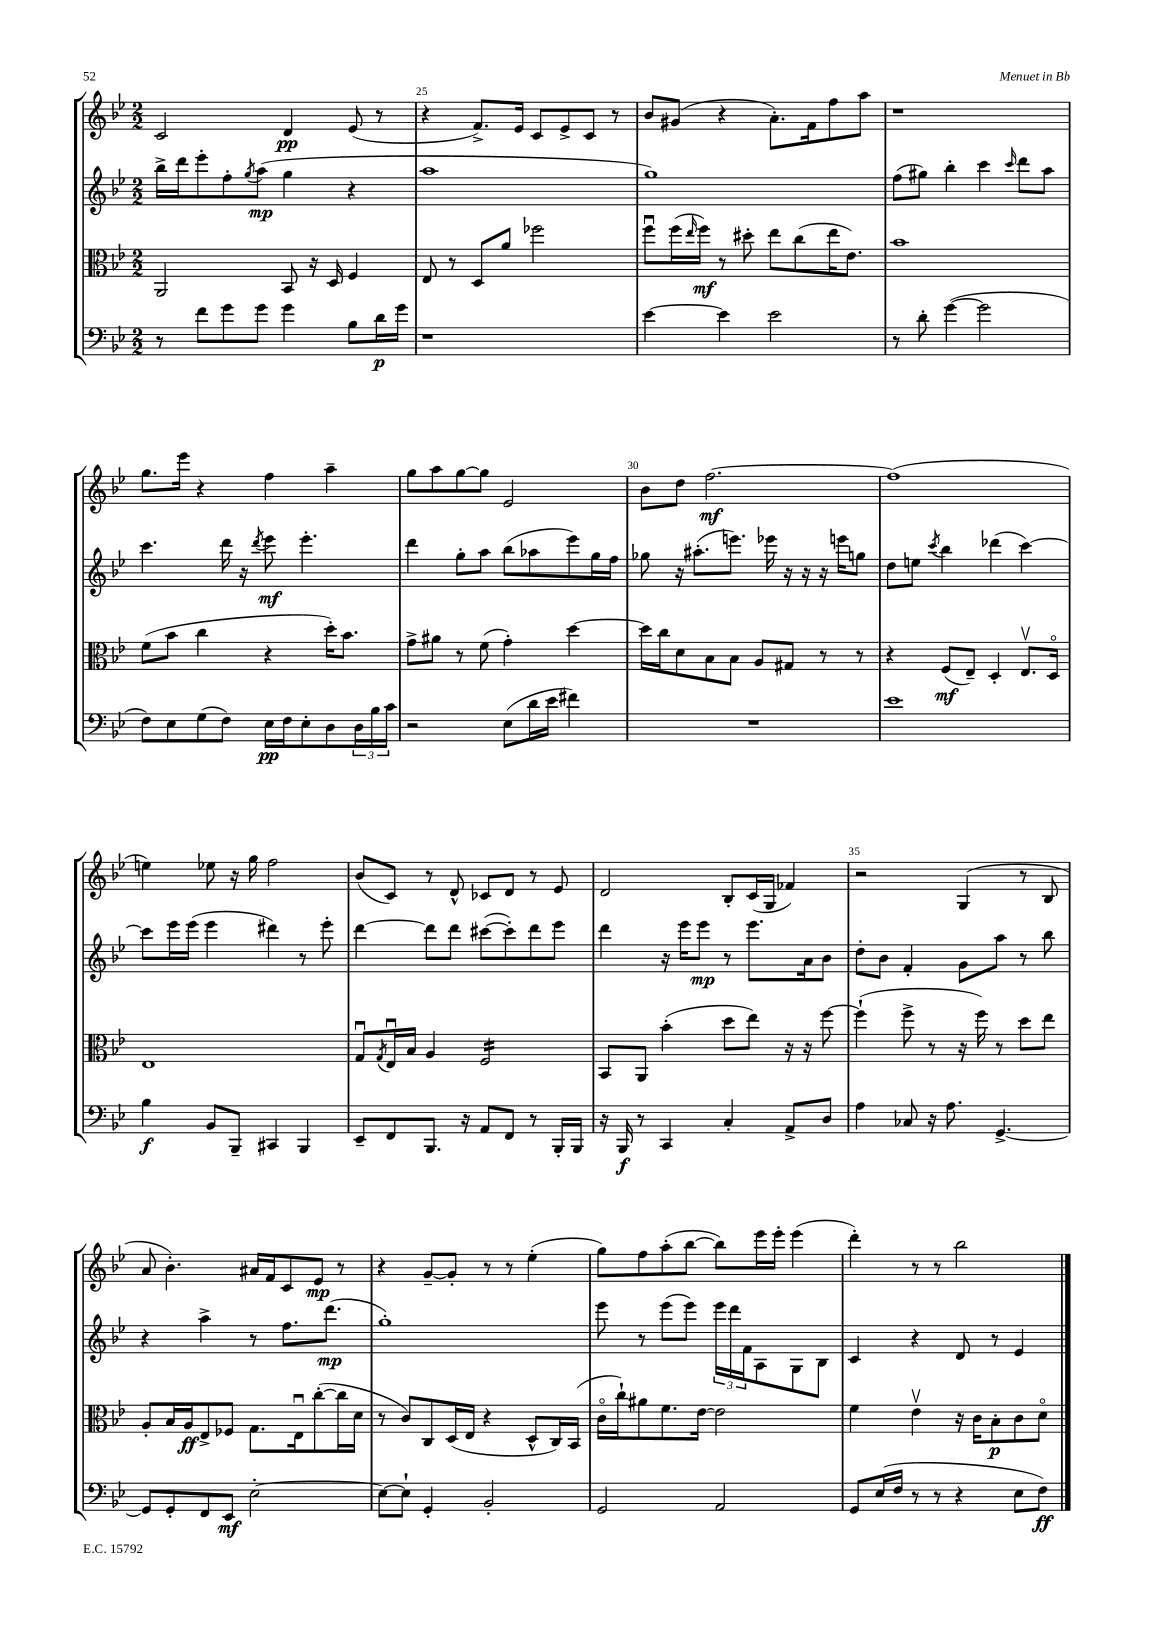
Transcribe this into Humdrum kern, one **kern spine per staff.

**kern	**kern	**kern	**kern
*staff4	*staff3	*staff2	*staff1
*clefF4	*clefC3	*clefG2	*clefG2
*k[b-e-]	*k[b-e-]	*k[b-e-]	*k[b-e-]
*M2/2	*M2/2	*M2/2	*M2/2
8r	2AA	16bb-^	2c
.	.	16ddd	.
8f	.	8eee-'	.
8g	.	8ff'	.
.	.	8qgg	.
8g	.	(8aa	.
4g	8BB-	4gg	4d
.	16r	.	.
.	16D	.	.
8B-	4F	4r	(8e-
16d	.	.	8r
16g	.	.	.
=	=	=	=
1r	8E-	1aa	4r
.	8r	.	.
.	8D	.	8.f^)
.	8a	.	.
.	.	.	16e-
.	2ff-	.	8c
.	.	.	8e-^
.	.	.	8c
.	.	.	8r
=	=	=	=
[4e-	8ffu	1gg)	8b-
.	(16ff	.	(8g#
.	16qqee-	.	.
.	16ff)	.	.
4e-]	8r	.	4r
.	8dd#'	.	.
2e-	8ee-	.	8.a')
.	(8cc	.	.
.	.	.	16f
.	16ee-	.	8ff
.	8.e-)	.	.
.	.	.	8aa
=	=	=	=
8r	1b-	(8ff	1r
8d'	.	8gg#)	.
([4g	.	4bb-'	.
2g]	.	4ccc	.
.	.	16qqccc	.
.	.	8ddd	.
.	.	8aa	.
=	=	=	=
8F)	(8f	4.ccc	8.gg
8E-	8b-	.	.
.	.	.	16eee-
(8G	4cc	.	4r
8F)	.	16ddd	.
.	.	16r	.
.	.	8qddd	.
16E-	4r	8eee-	4ff
16F	.	.	.
8E-'	.	4.eee-'	.
8D	16dd')	.	4aa~
.	8.b-	.	.
24D	.	.	.
24B-	.	.	.
24c	.	.	.
=	=	=	=
2r	8g^	4ddd	8gg
.	8a#	.	8aa
.	8r	8gg'	[8gg
.	(8f	8aa	8gg]
(8E-	4g')	(8bb-	2e-
16d	.	8aa-	.
16e-	.	.	.
4f#)	[4dd	8eee-)	.
.	.	16gg	.
.	.	16ff	.
=	=	=	=
1r	16dd]	8gg-	8b-
.	16cc	.	.
.	8d	16r	8dd
.	.	(8.aa#'	.
.	8B-	.	[2.ff
.	8B-	8.eee)	.
.	8A	.	.
.	.	16eee-	.
.	8G#	16r	.
.	.	16r	.
.	8r	16r	.
.	.	16eee	.
.	8r	8gg	.
=	=	=	=
1e-	4r	8dd	(1ff]
.	.	8ee	.
.	.	8qccc	.
.	(8F	4bb-	.
.	8E-~)	.	.
.	4D'	(4ddd-	.
.	8.E-v	[4ccc)	.
.	16Do	.	.
=	=	=	=
4B-	1E-	8ccc]	4ee)
.	.	16eee-	.
.	.	(16eee-	.
8BB-	.	4eee-	8ee-
8BBB-~	.	.	16r
.	.	.	16gg
4CC#	.	4ddd#)	2ff
4BBB-	.	8r	.
.	.	8eee-'	.
=	=	=	=
8EE-~	8Gu	[4ddd	(8b-
.	8qG	.	.
8FF	16E-u	.	8c)
.	16B-	.	.
8.BBB-	4A	8ddd]	8r
.	.	8ddd	8d^^
16r	.	.	.
8AA	2F	([8ccc#	8c-
8FF	.	8ccc#'])	8d
8r	.	8ddd	8r
16BBB-'	.	8eee-	8e-
16BBB-	.	.	.
=	=	=	=
16r	8BB-	4ddd	2d
16BBB-	.	.	.
8r	8AA	.	.
4CC	(4b-'	16r	.
.	.	16eee-	.
.	.	8eee-	.
4C'	8dd	8r	8B-'
.	8ee-)	8.eee-	(16c
.	.	.	16G
8AA^	16r	.	4f-)
.	16r	16a	.
8D	[8ff	8b-	.
=	=	=	=
4A	(4ff`]	8dd'	2r
.	.	8b-	.
8C-	8ff^	4f'	.
16r	8r	.	.
8.A	.	.	.
.	16r	8g	(4G
.	16ff)	.	.
[4.GG^	8r	8aa	.
.	8dd	8r	8r
.	8ee-	8bb-	8B-
=	=	=	=
8GG]	8A'	4r	8a
8GG'	16B-	.	4.b-')
.	16A	.	.
8FF	8E-^	4aa^	.
8EE-	8F-	.	.
[2E-'	8.G	8r	16a#
.	.	.	16f
.	.	8.ff	8c
.	16E-u	.	.
.	([8cc'	.	8e-
.	.	(8.ddd	.
.	16cc]	.	8r
.	16d	.	.
=	=	=	=
8E-_	8r	1gg')	4r
8E-`]	8c)	.	.
4GG'	8C	.	[8g~
.	(16D	.	8g']
.	16E-	.	.
2BB-'	4r	.	8r
.	.	.	8r
.	8D^^	.	(4ee-'
.	16C)	.	.
.	(16BB-	.	.
=	=	=	=
2GG	16co	8eee-	8gg)
.	16cc`)	.	.
.	8a#	8r	8ff
.	8.f	(8eee-	(8aa'
.	.	8eee-)	[8bb-
.	[16e-	.	.
2AA	2e-]	24eee-	8bb-])
.	.	24ddd	.
.	.	24f	.
.	.	8A	16eee-
.	.	.	16eee-'
.	.	8G	(4eee-
.	.	8B-	.
=	=	=	=
8GG	4f	4c	4ddd')
(16E-	.	.	.
16F	.	.	.
8r	4e-v	4r	8r
8r	.	.	8r
4r	16r	8d	2bb-
.	16c	.	.
.	8B-'	8r	.
8E-	8c	4e-	.
8F)	8do	.	.
==	==	==	==
*-	*-	*-	*-
